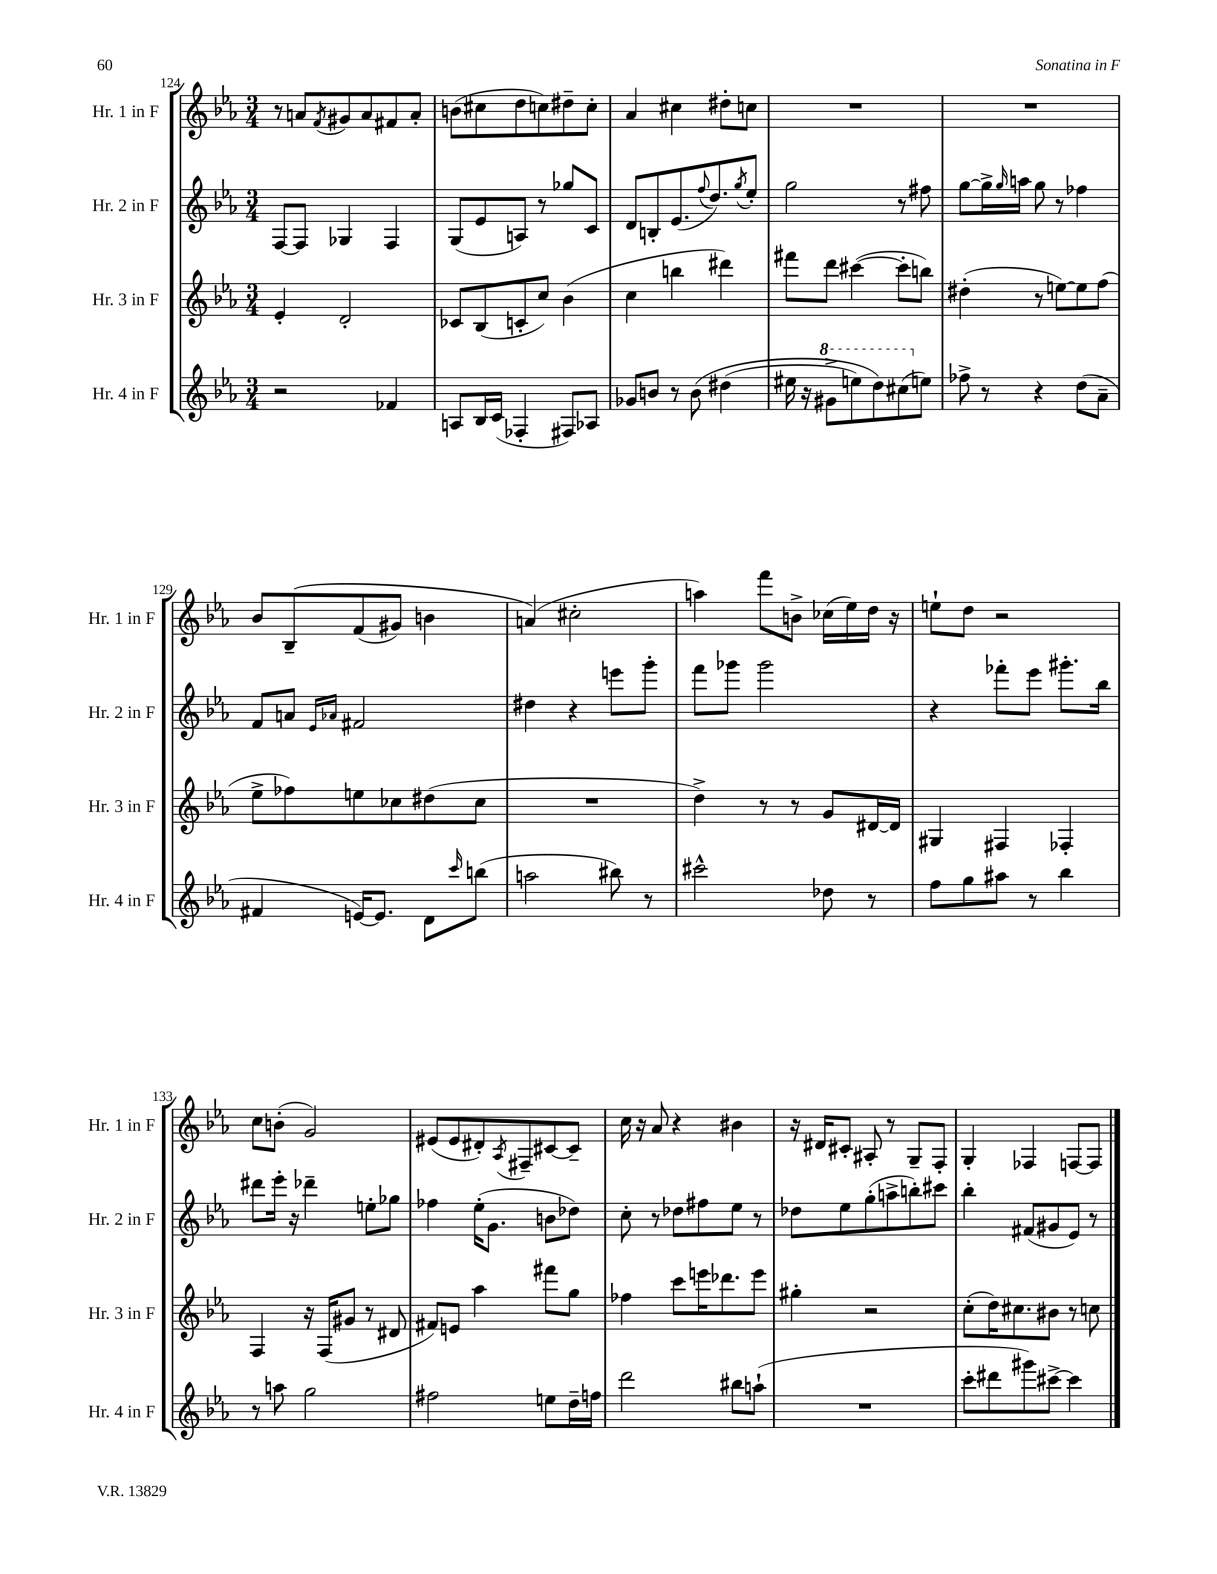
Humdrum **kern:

**kern	**kern	**kern	**kern
*part4	*part3	*part2	*part1
*staff4	*staff3	*staff2	*staff1
*I"Hr. 4 in F	*I"Hr. 3 in F	*I"Hr. 2 in F	*I"Hr. 1 in F
*I'Hr. 4 in F	*I'Hr. 3 in F	*I'Hr. 2 in F	*I'Hr. 1 in F
*clefG2	*clefG2	*clefG2	*clefG2
*k[b-e-a-]	*k[b-e-a-]	*k[b-e-a-]	*k[b-e-a-]
*M3/4	*M3/4	*M3/4	*M3/4
=124	=124	=124	=124
2r	4e-'/	[8F/L	8r
.	.	8F/J]	8an/L
.	.	.	8qf/
.	2d'/	4G-X/	8g#X/
.	.	.	8a/
4f-X/	.	4F/	8f#X/
.	.	.	8a'/J
=125	=125	=125	=125
8An/L	8c-X/L	(8G/L	(8bn\L
16B-/L	(8B-/	8e-/	8cc#X\
(16c/JJ	.	.	.
4F-X'/	8cn'/	8An/J)	8dd\
.	8cc/J)	8r	8ccn\)
8F#X/L)	(4b-\	8gg-X/L	8dd#X~\
8A-X/J	.	8c/J	8cc'\J
=126	=126	=126	=126
8g-X/L	4cc\	8d/L	4a-/
8bn/J	.	8Bn'/	.
8r	4bbn\	(8.e-/	4cc#X\
(8b\	.	.	.
.	.	8qqff/	.
.	.	8.dd/)	.
(4dd#X\	4ddd#X\)	.	8dd#X'\L
.	.	8qgg/	.
.	.	8ee-'/J	8ccn\J
=127	=127	=127	=127
16ee#X\	8fff#X\L	2gg\	2.r
16r	.	.	.
*8va	*	*	*
8gg#X^\L	8ddd\J	.	.
8eeen\)	([4ccc#X\	.	.
8ddd\)	.	.	.
(8ccc#X\	8ccc#'\L]	8r	.
*X8va	*	*	*
8een\J)	8bbn\J)	8ff#X\	.
=128	=128	=128	=128
8ff-X^\	(4dd#X'\	[8gg\L	2.r
8r	.	16gg^\L]	.
.	.	16qqgg/	.
.	.	16aan\JJ	.
4r	8r	8gg\	.
.	[8een\L)	8r	.
(8dd\L	8ee\]	4ff-X\	.
8a-~\J	(8ff\J	.	.
!!LO:LB:g=z
=129	=129	=129	=129
4f#X/	8ee-^\L	8f/L	8b-/L
.	8ff-X\)	8an/J	(8B-~/
.	.	16qqe-/LL	.
.	.	16qqa-X/JJ	.
[16en/KL)	8een\	2f#X/	(8f/
8.e/J]	.	.	.
.	8cc-X\	.	8g#X/J)
8d\L	(8dd#X\	.	4bn\
16qqccc/	.	.	.
(8bbn\J	8cc-\J	.	.
=130	=130	=130	=130
2aan\	2.r	4dd#X\	(4an/)
.	.	4r	2cc#X'\
8bb#X\)	.	8eeen\L	.
8r	.	8ggg'\J	.
=131	=131	=131	=131
2ccc#X^^\	4dd^\)	8fff\L	4aan\)
.	.	8ggg-X\J	.
.	8r	2ggg-\	8fff\L
.	8r	.	8bn^\J
8dd-X\	8g/L	.	(16cc-X\LL
.	.	.	16ee-\)
8r	[16d#X/L	.	16dd\JJ
.	16d#/JJ]	.	16r
=132	=132	=132	=132
8ff\L	4G#X/	4r	8een`\L
8gg\	.	.	8dd\J
8aa#X\J	4F#X/	8fff-X'\L	2r
8r	.	8eee-\J	.
4bb-\	4F-X'/	8.ggg#X'\L	.
.	.	16bb-\Jk	.
!!LO:LB:g=z
=133	=133	=133	=133
8r	4F/	8ddd#X\L	8cc\L
8aan\	.	16eee-'\Jk	(8bn'\J
.	.	16r	.
2gg\	16r	4ddd-X~\	2g/)
.	(16F/KL	.	.
.	8g#X/J	.	.
.	8r	8een'\L	.
.	8d#X/	8gg-X\J	.
=134	=134	=134	=134
2ff#X\	8f#X/L)	4ff-X\	(8e#X/L
.	8en/J	.	8e#/
.	4aa-\	(16ee-'\KL	8d#X'/)
.	.	8.g\J	.
.	.	.	8qA-/
.	.	.	8F#X~/
8een\L	8fff#X\L	8bn\L	[8c#X/
16dd~\L	8gg\J	8dd-X\J)	8c#~/J]
16ffn\JJ	.	.	.
=135	=135	=135	=135
2ddd\	4ff-X\	8cc'\	16cc\
.	.	.	16r
.	.	8r	8a-/
.	8ccc\L	8dd-X\L	4r
.	16eeen\K	8ff#X\	.
.	8.ddd-X\	.	.
8bb#X\L	.	8ee-\J	4b#X\
(8aan`\J	8eee\J	8r	.
=136	=136	=136	=136
2.r	4gg#X'\	8dd-X\L	16r
.	.	.	16d#X/KL
.	.	8ee-\	8c#X'/J
.	2r	(8gg'\	8A#X'/
.	.	8aan^\	8r
.	.	8bbn'\)	8G~/L
.	.	8ccc#X\J	8F'/J
=137	=137	=137	=137
8ccc'\L	(8cc'\L	4bb-'\	4G'/
8ddd#X\	16dd\K)	.	.
.	8.cc#X\	.	.
8ggg#X\)	.	(8f#X/L	4F-X/
[8ccc#X^\J	8b#X\J	8g#X/	.
4ccc#\]	8r	8e-/J)	[8Fn/L
.	8ccn\	8r	8F/J]
==	==	==	==
*-	*-	*-	*-
